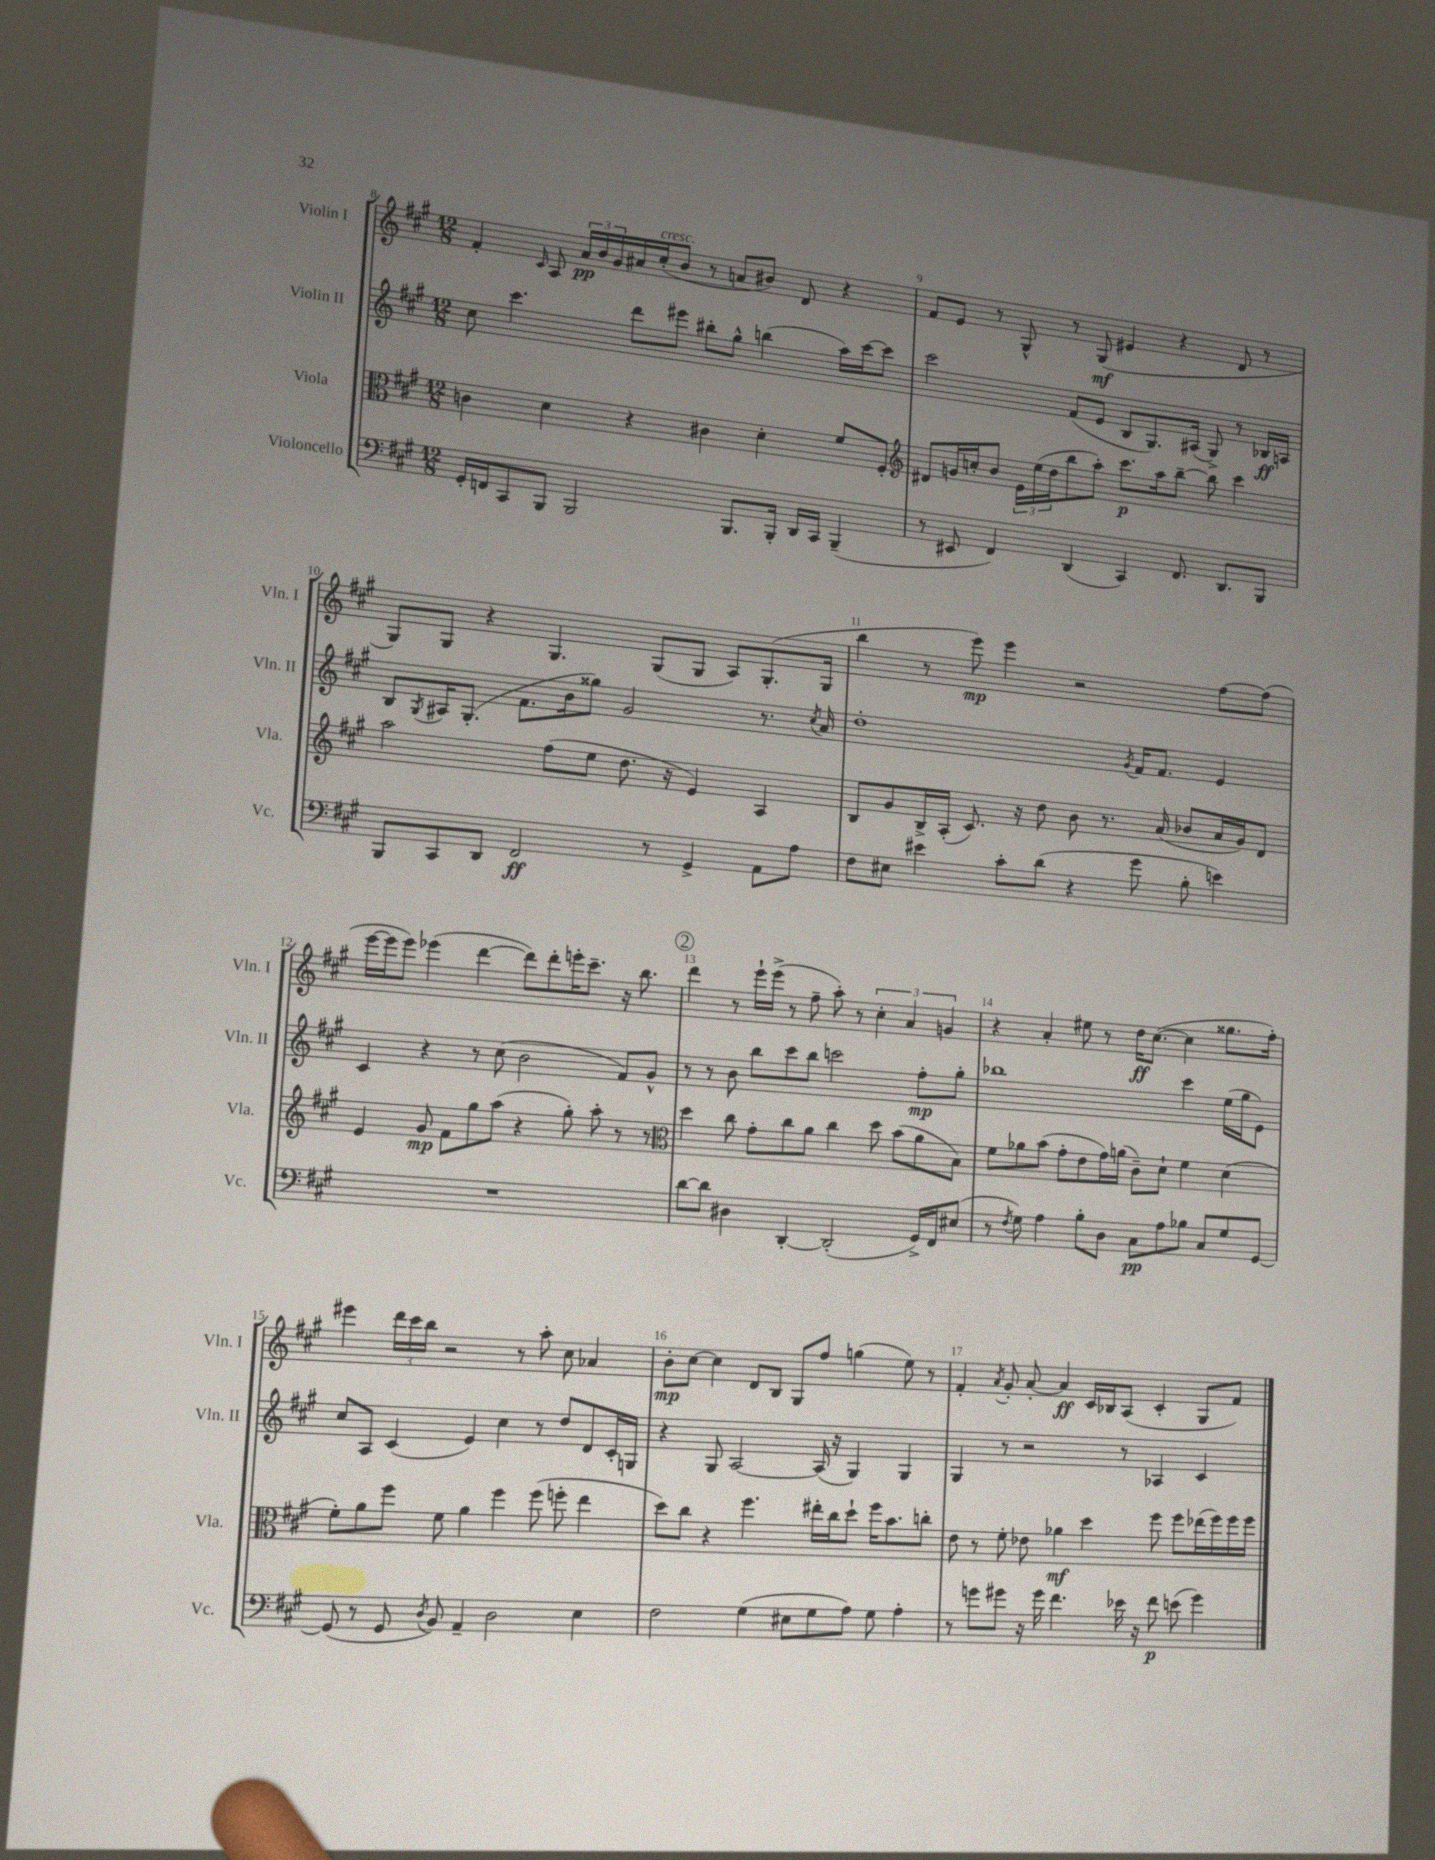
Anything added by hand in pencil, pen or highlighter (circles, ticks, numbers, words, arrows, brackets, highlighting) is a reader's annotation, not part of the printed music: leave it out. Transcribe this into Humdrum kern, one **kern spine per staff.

**kern	**kern	**kern	**kern
*staff4	*staff3	*staff2	*staff1
*clefF4	*clefC3	*clefG2	*clefG2
*k[f#c#g#]	*k[f#c#g#]	*k[f#c#g#]	*k[f#c#g#]
*M12/8	*M12/8	*M12/8	*M12/8
16GG#'/LL	4c\	8cc#\	4f#'/
16FF/J	.	.	.
8CC#/	.	4.ccc#\	.
.	.	.	16qqc#/
8BBB/J	4d\	.	8A/
2BBB/	.	.	24a/LL
.	.	.	24b/
.	.	.	24g#/
.	4r	8ddd\L	16a#/
.	.	.	(16cc#'/J
.	.	8eee#\J	8b/J
.	4c#\	8bb#'\L	8r
8.BBB/L	.	8gg#^^\J	8a/L
.	4d'\	(4bb\	8b#/J)
16BBB'/Jk	.	.	.
16DD/LL	.	.	8d/
16CC#/JJ	.	.	.
(4BBB~/	8f#/L	16aa\LL)	4r
.	.	[16ccc#\J	.
.	8F#'/J	8ccc#\]J	.
=	=	=	=
*	*clefG2	*	*
8r	8d#/L	2ccc#\	8f#/L
8EE#/	16g/L	.	8e/J
.	16cc'/J	.	.
4FF#/)	8b/J	.	8r
.	24e\LL	.	8G#^^/
.	(24ee\	.	.
.	24dd\J	.	.
(4DD/	8bb\	(8f#/L	8r
.	8aa'\J)	8e/J	(8G#/
4CC#/)	8.ccc#\L	8B/L	4e#/
.	.	8.G#/)	.
.	16aa\k	.	.
8.FF#/	[8bb~\J	.	4r
.	.	(16A#/Jk	.
.	8bb\]	8G#^/)	.
8.DD/L	.	.	.
.	4ccc#\	8r	8d/
8BBB/J	.	16B-/LL	8r
.	.	16A/JJ	.
=	=	=	=
8BBB/L	2aa\	8B/L	8G#/L)
.	.	8qG#/	.
8CC#/	.	16A#/K	8G#/J
.	.	(8.G#'/J	.
8DD/J	.	.	4r
2FF#/	.	8.f#\L	.
.	(8ff#\L	.	4.G#/
.	.	16b\k	.
.	8ee\J	8gg##\J)	.
.	8.dd\	2g#/	.
8r	.	.	(8G#/L
.	16r	.	.
4GG#^/	4e/)	.	8G#/J
.	.	.	8A/L)
8AA\L	4A/	8.r	(8.G#'/
8A\J	.	.	.
.	.	8qcc#/	.
.	.	16a/	16G#/Jk
=	=	=	=
8F#\L	8B/L	1dd'	4bb\
8E#\J	8g#/	.	.
4e#\	16B^/L	.	8r
.	(16A'/JJ	.	.
.	8.c#/)	.	8eee\)
8c#'\L	.	.	4eee\
.	16r	.	.
(8d\J	8dd\	.	.
4r	8b\	.	2r
.	8.r	.	.
.	.	8qg#/	.
8g#\	.	16f#/LK	.
.	(16a/	8.f#/J	.
8B'\	8b-/L	.	.
4e\)	16a/L	4e/	[8ff#\L
.	16g#/J)	.	.
.	8d/J	.	(8ff#\]J
=	=	=	=
1.r	4e/	4c#/	[16eee\LL
.	.	.	16eee\]J
.	.	.	8eee\J)
.	8g#/	4r	(4eee-\
.	8f#\L	.	.
.	8gg#\	8r	[4ddd\
.	(8aa\J	(8cc#\	.
.	4r	2b\	8ddd\]L)
.	.	.	8ddd'\
.	8gg#'\)	.	16eee'\K
.	.	.	8.ccc#~\J
.	8aa'\	.	.
.	8r	8f#/L)	16r
.	.	.	8.bb\
.	8r	8g#^^/J	.
=	=	=	=
*	*clefC3	*	*
[8d\L	4dd\	8r	4ddd\
8d\]J	.	8r	.
4D#\	8cc#\	8b\	8r
.	8g#'\L	8bb\L	16eee`\LL
.	.	.	(16eee^\JJ
[4DD'/	8cc#\	8ccc#\	8r
.	8a\J	8bb\J	8ff#~\
(2DD'/]	4cc#\	2ccc\	8aa'\)
.	.	.	8r
.	8dd\	.	6cc#'\
.	(8b\L	.	.
.	.	.	6a/
16GG#^/LL)	8a\	8ff#'\L	.
16FF#/J	.	.	.
.	.	.	6g/
(8E#/J	8B\J)	8gg#'\J	.
=	=	=	=
8r	8f#\L	1bb-	4r
8qF#/	.	.	.
8G#\)	8a-\	.	.
4A\	(8b\J	.	4a'/
.	8g#'\L	.	.
8B'\L	8e\	.	8ee#\
8D\J	16g#\L)	.	8r
.	(16a\JJ	.	.
8C#\L	8c#~\L)	.	16dd\LK
.	.	.	([8.cc#\J
8A\	8d`\J	.	.
8B-\J	4f#\	4ccc#\	4cc#\]
8C#/L	.	.	.
8G#/	(4d\	(16ee\LL	8.gg##\L
.	.	16gg#\J	.
[8GG#/J	.	8e\J)	.
.	.	.	16ff#'\Jk)
=	=	=	=
(8GG#/]	8f#'\L)	8cc#/L	4eee#\
8r	8a\	8A/J	.
8GG#/	8ff#\J	(4c#/	24ddd\LL
.	.	.	24ccc#\
.	.	.	24bb\JJ
8qD/	.	.	.
8BB/)	8f#\	.	2r
4AA~/	4a\	4e/)	.
2D\	4ff#\	4cc#\	.
.	.	.	8r
.	(8ff#\	8r	8aa'\
.	8ff'\	8dd/L	8cc#\
4E\	4ee\	8d/	4a-/
.	.	16c#'/L	.
.	.	16G/JJ	.
=	=	=	=
2F#\	8dd\L)	4r	8b'\L
.	8cc#\J	.	[8cc#\J
.	4r	8G#/	4cc#\]
.	.	[2A/	.
(4G#\	4.ff#\	.	8d/L
.	.	.	8B/J
8E#\L	.	.	8G#/L
8G#\	16ee#'\LL	(16A/]	8ff#/J
.	16cc#\J	16r	.
8A\J)	8dd`\J	4G#/)	(4gg\
8G#\	16ff#\LK	.	.
.	8.b\	.	.
4A'\	.	4G#/	8ee\)
.	8cc'\J	.	8r
=	=	=	=
8r	8e\	4G#/	4f#'/
8g\L	8r	.	.
.	.	.	8qa/
8g#\J	8f#'\	8r	8g#'/
16r	8e-\	2r	[8a'/
16g#\	.	.	.
4.f#\	4a-\	.	4a/]
.	4dd\	.	16c#/LL
.	.	.	16B-/J
16e-\	.	8r	(8A/J
16r	.	.	.
8f#\	8ff#\	4A-/	4c#'/
(8e\	8ff#\L	.	.
4g#\)	(16ee-\L	4c#/	8G#/L
.	16ff#\)	.	.
.	16ff#\	.	8f#/J)
.	16ff#\JJ	.	.
==	==	==	==
*-	*-	*-	*-
